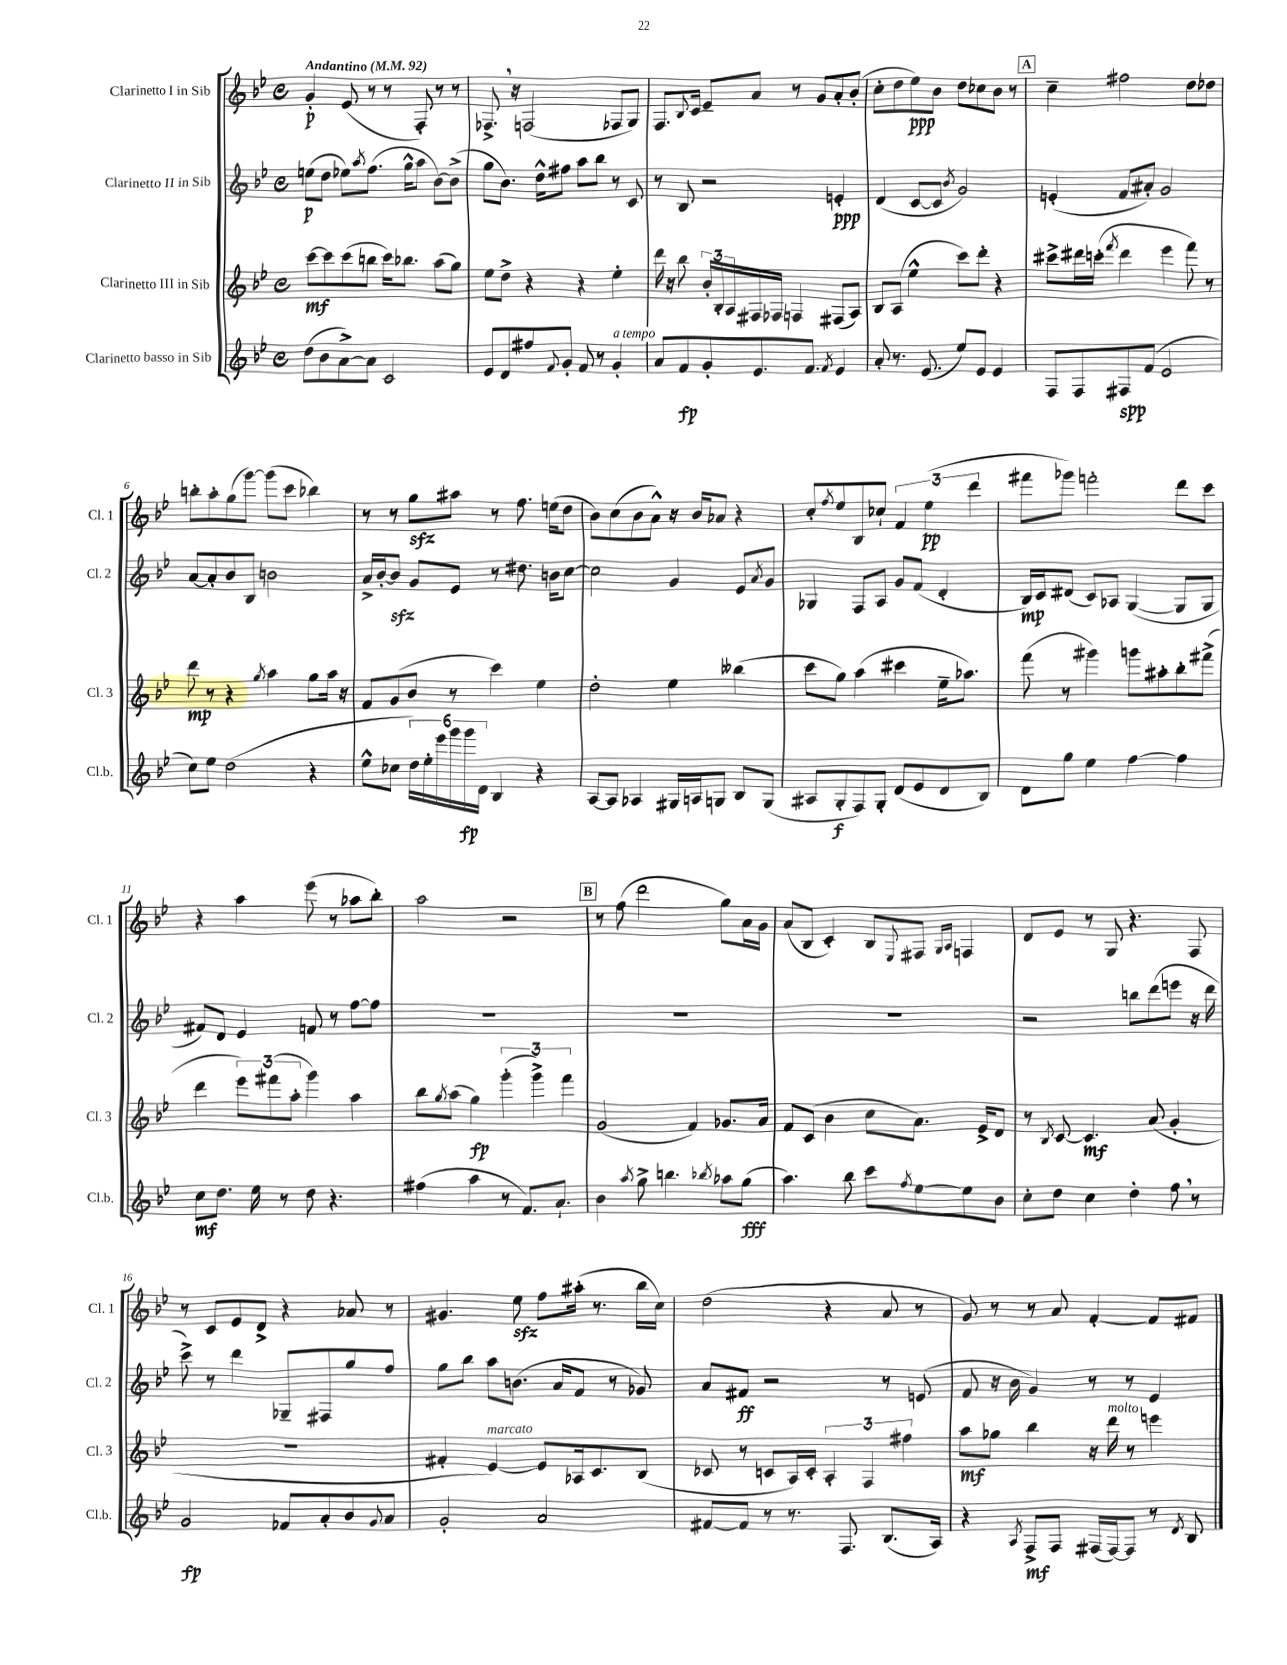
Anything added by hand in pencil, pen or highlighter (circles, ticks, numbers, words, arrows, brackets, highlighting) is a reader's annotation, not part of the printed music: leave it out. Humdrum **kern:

**kern	**kern	**kern	**kern
*staff4	*staff3	*staff2	*staff1
*clefG2	*clefG2	*clefG2	*clefG2
*k[b-e-]	*k[b-e-]	*k[b-e-]	*k[b-e-]
*M4/4	*M4/4	*M4/4	*M4/4
*met(c)	*met(c)	*met(c)	*met(c)
*MM92	*MM92	*MM92	*MM92
(8dd	[8ccc	(8ee	4g'
8b-	8ccc]	8dd	.
[8a^)	(8ccc	8ee-)	(8e-
.	.	8qaa	.
8a]	8bb	(8.ff	8r
2c	16ccc)	.	8r
.	8.bb-	16gg^^	.
.	.	8aa	8F')
.	(8aa	[8b-)	8r
.	8gg)	(8b-^]	8r
=	=	=	=
8e-	8ee-	8gg	8.F-^
8d	8dd^	8.b-)	.
.	.	.	16r
8ff#	4r	.	(2F
.	.	16dd^^	.
8qqf	.	.	.
8g'	.	8ff#	.
8f	4r	8aa	.
8r	.	8bb-	.
4g'	4ee-'	8r	8F-
.	.	8c	8G)
=	=	=	=
8a	16ddd	8r	8.F
.	16r	.	.
8f	8bb-	8B-	.
.	.	.	8qqB-
.	.	.	16c
8g'	24b-'	2r	8e-~
.	24B-'	.	.
.	24A	.	.
8.e-	16F#	.	8a
.	16F-	.	.
.	4F	.	8r
8.f	.	.	.
.	.	.	8g
8qf	.	.	.
4e-	(8F#	4e'	8a'
.	8A)	.	(8b-'
=	=	=	=
8a'	8B-	(4d	8cc'
8.r	(8A	.	8dd
.	4ee-^^	[8c	8ee-)
(8.e-	.	.	.
.	.	8c]	8b-
.	.	8qb-	.
8ee-)	8ccc)	2g)	8dd
8e-	8ddd'	.	8cc-
4e-	4r	.	8b-
.	.	.	8r
=	=	=	=
8F	8ccc#^	(4e'	4cc~
8F	16ddd#	.	.
.	(16ccc'	.	.
.	8qfff	.	.
8F#	4ddd#	8f	2ff#
(8f	.	8a#')	.
2e-	4eee-	2g	.
.	8fff)	.	8dd
.	8r	.	8dd-
=	=	=	=
8cc)	8ddd	[8a	8bb'
8ee-	8r	8a']	8aa'
(2dd	4r	8b-	(8gg
.	.	8B-	[8ggg)
.	8qgg	.	.
.	4aa	2b	(8ggg]
.	.	.	8ccc
4r	8gg	.	4bb-)
.	16aa	.	.
.	16r	.	.
=	=	=	=
8ee-^^	8f	16a^	8r
.	.	[16b-'	.
8cc-	(8g	8b-]	8r
24dd)	8b-	8g	8gg
24ee-'	.	.	.
24eee-	.	.	.
24ggg	8r	8e-	8aa#
24ggg	.	.	.
24d	.	.	.
4B-	4ccc)	8r	8r
.	.	8.dd#	8.ff
4r	4ee-	.	.
.	.	16b	(16ee
.	.	[8cc	8dd
=	=	=	=
[8A	2dd'	2cc]	8b-)
8A]	.	.	(8cc
4A-	.	.	8b-
.	.	.	8a^^)
16G#	4ee-	4g	16r
16A	.	.	16b-
8G	.	.	8a-
8B-	(4bb--	8e-	4r
.	.	8qa	.
(8G	.	8g	.
=	=	=	=
8A#	8ccc	4G-	8cc'
.	.	.	8qff
8G'	8gg)	.	8ee-
8F)	(4aa	8F	8B-
8G'	.	8A	8cc-`
(8d	4ccc#	8g	6f
8e-	.	(8f	.
.	.	.	(6ee-
8d	16ee-~	4d'	.
.	8.aa-)	.	.
.	.	.	6ddd
8B-)	.	.	.
=	=	=	=
8d	(8fff	16B-)	8fff#
.	.	16c	.
8gg	8r	(8d#	8ggg-)
4ee-	4ggg#)	8c)	2fff'
.	.	8A-	.
[4ff	8ggg	([4G	.
.	8aa#'	.	.
4ff]	8bb-'	8G]	8ddd
.	(8fff#^	8G	8ccc
=	=	=	=
8cc	4ddd	8f#)	4r
8.dd	.	8d	.
.	12eee-)	4e-	4aa
16ee-	.	.	.
.	(12fff#	.	.
8r	.	.	.
.	12aa'	.	.
8dd	4ggg)	8f	(8eee-
4.r	.	8r	8r
.	4aa	[8ff	8aa-
.	.	8ff]	8bb-')
=	=	=	=
(4ff#	8bb-	1r	2aa
.	8qgg	.	.
.	(8aa	.	.
4aa	4gg)	.	.
8r	(6ggg'	.	2r
8.f)	.	.	.
.	6ggg^)	.	.
8.a`	.	.	.
.	6fff	.	.
=	=	=	=
4b-	(2g	1r	8r
.	.	.	(8ff
8qaa	.	.	.
8gg^	.	.	2ddd
4.bb	.	.	.
.	4f)	.	.
8qbb-	.	.	.
8aa-	8.g-	.	8gg)
(8gg	.	.	16a
.	16a	.	16g
=	=	=	=
4.aa)	8f	1r	(8a
.	(8c	.	8B-
.	4b-	.	4c')
8bb-	.	.	.
8ccc	8cc	.	8B-
8qff	.	.	8qqE-
[8ee-	8.a)	.	8F#
.	.	.	16qqG
.	.	.	16qqA
8ee-]	.	.	4F
.	16e-^	.	.
8b-	8d	.	.
=	=	=	=
8cc'	8r	2r	8d
.	8qB-	.	.
8dd	[8c	.	8e-
4cc	4.c]	.	8r
.	.	.	8G
4dd'	.	8bb	4.r
.	(8a	(8ddd	.
8ff	4g'	8eee	.
8r	.	16r	8F
.	.	16ddd	.
=	=	=	=
2g	1r	8ccc^)	8r
.	.	8r	8c
.	.	4ddd	8e-
.	.	.	8d^
8f-	.	8G-~	4r
8a'	.	8F#	.
8b-	.	8gg	8a-
8qqg	.	.	.
8a	.	8ff	8r
=	=	=	=
2g'	4f#'	8gg	4.g#
.	.	8bb-	.
.	[4e-)	8aa	.
.	.	(8.b	8ee-
2a	8e-]	.	8ff
.	.	16a	.
.	16A-	8f	(16aa#'
.	8.c	.	8.r
.	.	8r	.
.	(8B-	8g-)	16bb-
.	.	.	16cc)
=	=	=	=
[8f#	8c-	8a	(2dd
8f#]	8r	8f#	.
8r	8c	2r	.
8.r	16A)	.	.
.	16c'	.	.
.	6A'	.	4r
8.F	.	.	.
.	6F	.	.
(8.B-	.	8r	8a
.	6ff#	.	.
.	.	(8e	8r
16A)	.	.	.
=	=	=	=
4r	8aa	8f	8g)
.	8gg-	16r	8r
.	.	16b-	.
8qA	.	.	.
8F^	4bb-	4g)	8r
8F	.	.	8a
(16F#	16r	8r	[4f'
[16F#)	16ddd	.	.
8F#]	8r	8r	.
8r	4eee	4e-	8f]
8qd	.	.	.
8B-	.	.	8f#
==	==	==	==
*-	*-	*-	*-
